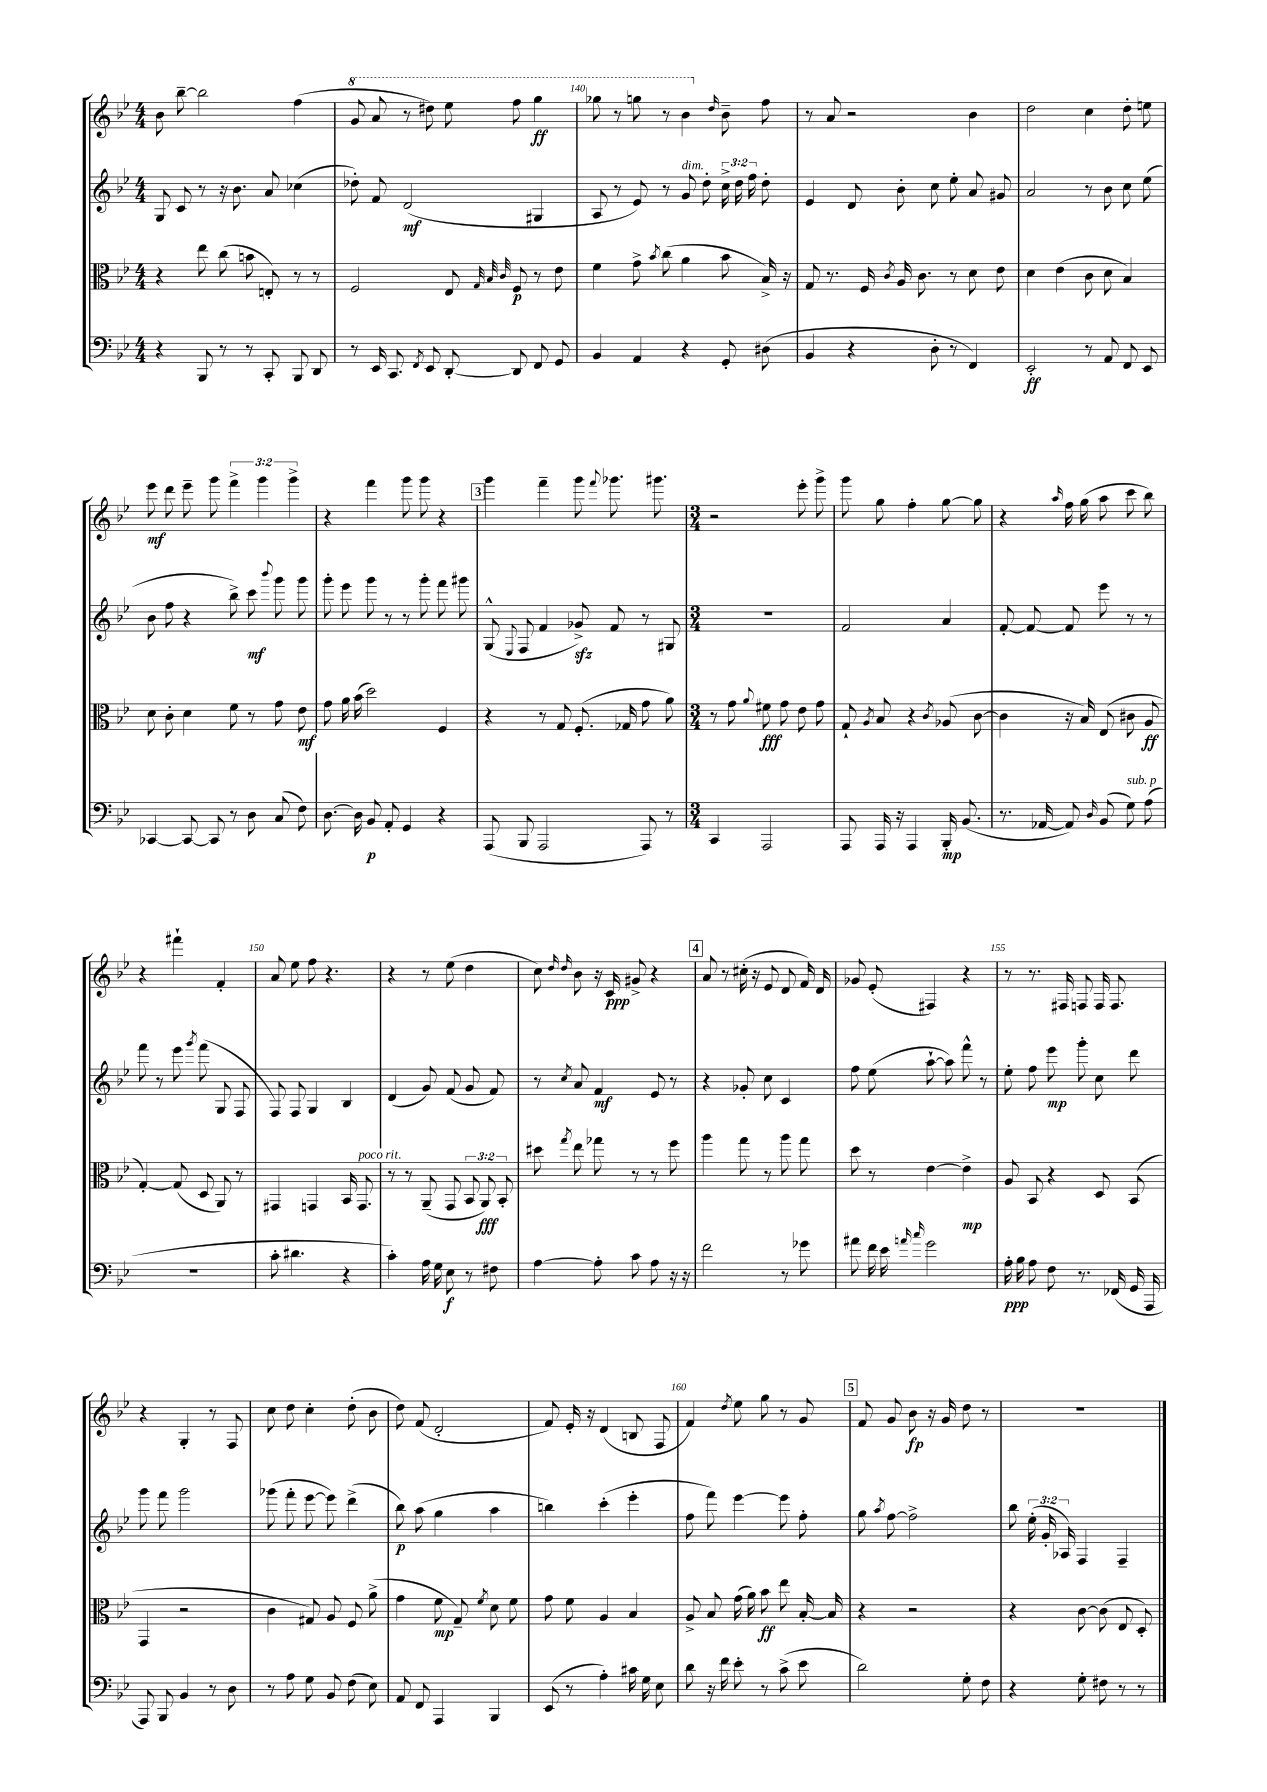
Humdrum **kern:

**kern	**kern	**kern	**kern
*staff4	*staff3	*staff2	*staff1
*clefF4	*clefC3	*clefG2	*clefG2
*k[b-e-]	*k[b-e-]	*k[b-e-]	*k[b-e-]
*M4/4	*M4/4	*M4/4	*M4/4
4r	4r	8G/	8b-\
.	.	8c/	[8bb-~\
8BBB-/	8ee-\	8r	2bb-\]
8r	(8cc\	16r	.
.	.	8.b-\	.
8r	8b\	.	.
8CC'/	8E'/)	8a/	.
8BBB-/	8r	(4cc-\	(4ff\
8DD/	8r	.	.
=	=	=	=
8r	2F/	8dd-'\)	8gg/
16EE-/	.	8f/	8aa/
8.CC/	.	.	.
.	.	(2d/	8r
8qFF/	.	.	.
8EE-/	.	.	8ddd#\)
[8DD'/	8E-/	.	8eee-\
.	32qqG/	.	.
.	32qqB-/	.	.
.	32qqc/	.	.
8DD/]	8F/	.	8fff\
8FF/	8r	4G#/	4ggg\
8GG/	8e-\	.	.
=	=	=	=
4BB-/	4f\	8A/	8ggg-\
.	.	8r	8r
4AA/	8g^\	8e-/)	8ggg\
.	8qb-/	.	.
.	(8cc\	8r	8r
4r	4a\	8g/	4bb-\
.	.	8dd'\	.
.	.	.	16qqdd/
8GG'/	8b-\	24cc^\	8b-~\
.	.	24dd\	.
.	.	24ff\	.
(8D#\	16B-^/)	8dd'\	8ff\
.	16r	.	.
=	=	=	=
4BB-/	8G/	4e-/	8r
.	8.r	.	8a/
4r	.	8d/	2r
.	16F/	.	.
.	8qc/	.	.
.	16A/	8b-'\	.
.	8.c\	.	.
8D'\	.	8cc\	.
8r	8r	8ee-'\	.
4FF/)	8d\	8a/	4b-\
.	8e-\	8g#/	.
=	=	=	=
2EE-'/	4d\	2a/	2dd\
.	(4e-\	.	.
8r	8c\	8r	4cc\
8AA/	8d\	8b-\	.
8FF/	4B-/)	8cc\	8dd'\
8EE-/	.	(8ee-\	8ee\
=	=	=	=
[4CC-/	8d\	8b-\	8eee-\
.	8c'\	8ff\	8ddd\
8CC-/_	4d\	4r	8eee-~\
8CC-/]	.	.	8ggg\
8r	8f\	8bb-^\)	6fff^\
8D\	8r	8ccc\	.
.	.	.	6ggg\
.	.	8qqbbb-/	.
(8C/	8g\	8ggg\	.
.	.	.	6ggg^\
8F\)	8e-\	8ggg\	.
=	=	=	=
[8.D\	8g\	8ggg'\	4r
.	16a\	8eee-\	.
16D\]	(16b-\	.	.
8BB-/	2dd\)	8ggg\	4fff\
8AA'/	.	8r	.
4GG/	.	8r	8ggg\
.	.	8ggg'\	8ggg\
4r	4F/	8fff\	4r
.	.	8ggg#\	.
=	=	=	=
(8AAA/	4r	(8G^^/	4ggg\
.	.	8qqE-/	.
8BBB-/	.	8F/	.
2AAA/	8r	4f/	4fff~\
.	8G/	.	.
.	(8.F'/	8g-^/)	8ggg\
.	.	.	8qqfff/
.	.	8f/	8.ggg-\
.	16G-/	.	.
8AAA/)	8g\	8r	.
.	.	.	8.ggg#\
8r	8a\)	8G#/	.
=	=	=	=
*M3/4	*M3/4	*M3/4	*M3/4
4CC/	8r	2.r	2r
.	8g\	.	.
.	8qqa/	.	.
2AAA/	8f#\	.	.
.	8g\	.	.
.	8e-\	.	8eee-'\
.	8g\	.	8ggg^\
=	=	=	=
8AAA/	8G`/	2f/	8ggg\
.	8qA/	.	.
16AAA/	8B-/	.	8gg\
16r	.	.	.
4AAA/	4r	.	4ff'\
.	8qc/	.	.
16BBB-'/	(8A-/	4a/	[8gg\
(8.BB-/	.	.	.
.	[8c\	.	8gg\]
=	=	=	=
8.r	4c\]	[8f'/	4r
.	.	8f/_	.
[16AA-/	.	.	.
.	.	.	16qqaa/
8AA-/])	16r	8f/]	16ff\
.	16B-/)	.	(16gg\
16qqD/	.	.	.
(8BB-/	(8E-/	8eee-\	8aa\
8G\)	8c#\	8r	8ccc\
(8A\	8A/	8r	8bb-\)
=	=	=	=
2.r	[4G'/)	8fff\	4r
.	.	8r	.
.	(8G/]	8eee-\	4fff#`\
.	.	8qggg/	.
.	8D/	(8fff\	.
.	8AA/)	8G/	4f'/
.	8r	8F/	.
=	=	=	=
8c'\	4GG#/	8F/)	8a/
4.d#\	.	8F/	8ee-\
.	4GG/	4G/	8ff\
.	.	.	4.r
4r	16BB-/	4B-/	.
.	8.GG/	.	.
=	=	=	=
4c'\)	8r	(4d/	4r
.	8r	.	.
16A\	(8AA~/	8g/)	8r
16G\	.	.	.
8E-\	8GG/	(8f/	(8ee-\
8r	12BB-/	8g/	4dd\
.	12AA/)	.	.
8F#\	.	8f/)	.
.	12BB-'/	.	.
=	=	=	=
[4A\	8dd#\	8r	8cc\)
.	.	.	16qqdd/
.	8qgg/	8qcc/	16qqdd/
.	8ee-\	8a/	8b-\
8A'\]	8gg-\	4f/	16r
.	.	.	16c/
8c\	8r	.	8g#^/
8A\	8r	8e-/	4r
16r	8ff\	8r	.
16r	.	.	.
=	=	=	=
2f\	4aa\	4r	8a/
.	.	.	8r
.	8gg\	8g-'/	(16cc#'\
.	.	.	16r
.	8r	8cc\	8e-/
8r	8aa\	4c/	8d/
8g-\	8gg\	.	16f/)
.	.	.	16d/
=	=	=	=
8a#\	8dd\	8ff\	8g-/
16f\	8r	(8ee-\	(8e-'/
16e-\	.	.	.
16qqa/	.	.	.
16qqcc/	.	.	.
2g\	[4e-\	[8aa`\	4F#/)
.	.	8aa\])	.
.	4e-^\]	8fff^^\	4r
.	.	8r	.
=	=	=	=
16A'\	8A/	8ee-'\	8r
16B-\	.	.	.
8A\	8BB-/	8ff\	8.r
8F\	4r	8eee-\	.
.	.	.	16F#/
8.r	.	8ggg'\	8F/
.	8D/	8cc\	16F/
(16FF-/	.	.	8.F/
16GG/	(8BB-/	8ddd\	.
16AAA/	.	.	.
=	=	=	=
8AAA/)	4GG/	8ggg\	4r
8BBB-/	.	8fff\	.
4BB-/	2r	2ggg\	4G'/
8r	.	.	8r
8D\	.	.	8F/
=	=	=	=
8r	4c\	(8ggg-\	8cc\
8A\	.	8fff'\	8dd\
8G\	8G#/)	[8eee-\	4cc'\
8BB-/	8A/	8eee-\])	.
(8F\	8F/	(4ddd^\	(8dd'\
8E-\)	(8a^\	.	8b-\
=	=	=	=
8AA/	4g\	8bb-\)	8dd\)
8FF/	.	(8aa\	(8f/
4AAA/	8f\	4gg\	2d'/
.	8G~/)	.	.
.	8qf/	.	.
4BBB-/	8d\	4aa\	.
.	8f\	.	.
=	=	=	=
(8EE-/	8g\	4bb\)	8f/)
8r	8f\	.	16e-'/
.	.	.	16r
4A'\)	4A/	(4ccc'\	(4d/
16c#\	4B-/	4eee-'\	8B/
16G\	.	.	.
8E-\	.	.	8F/
=	=	=	=
8d\	8A^/	8ff\	4f/)
16r	8B-/	8fff\)	.
16f\	.	.	.
.	.	.	8qdd/
8e-'\	(16g\	[4eee-\	8ee-\
.	16a\)	.	.
8r	8b-\	.	8gg\
(8c^\	8ee-\	8eee-\]	8r
8e-\	[16B-'/	8ff'\	8g/
.	16B-/]	.	.
=	=	=	=
2d\)	4r	8gg\	8f/
.	.	8qaa/	.
.	.	[8ff\	8g/
.	2r	2ff^\]	8b-\
.	.	.	16r
.	.	.	16g/
8G'\	.	.	8dd\
8F\	.	.	8r
=	=	=	=
4r	4r	8bb-\	2.r
.	.	(24ee-'\	.
.	.	24g'/	.
.	.	24A-/)	.
8G'\	[8c\	4F/	.
8F#\	(8c\]	.	.
8r	8E-/	4F~/	.
8r	8D'/)	.	.
==	==	==	==
*-	*-	*-	*-
